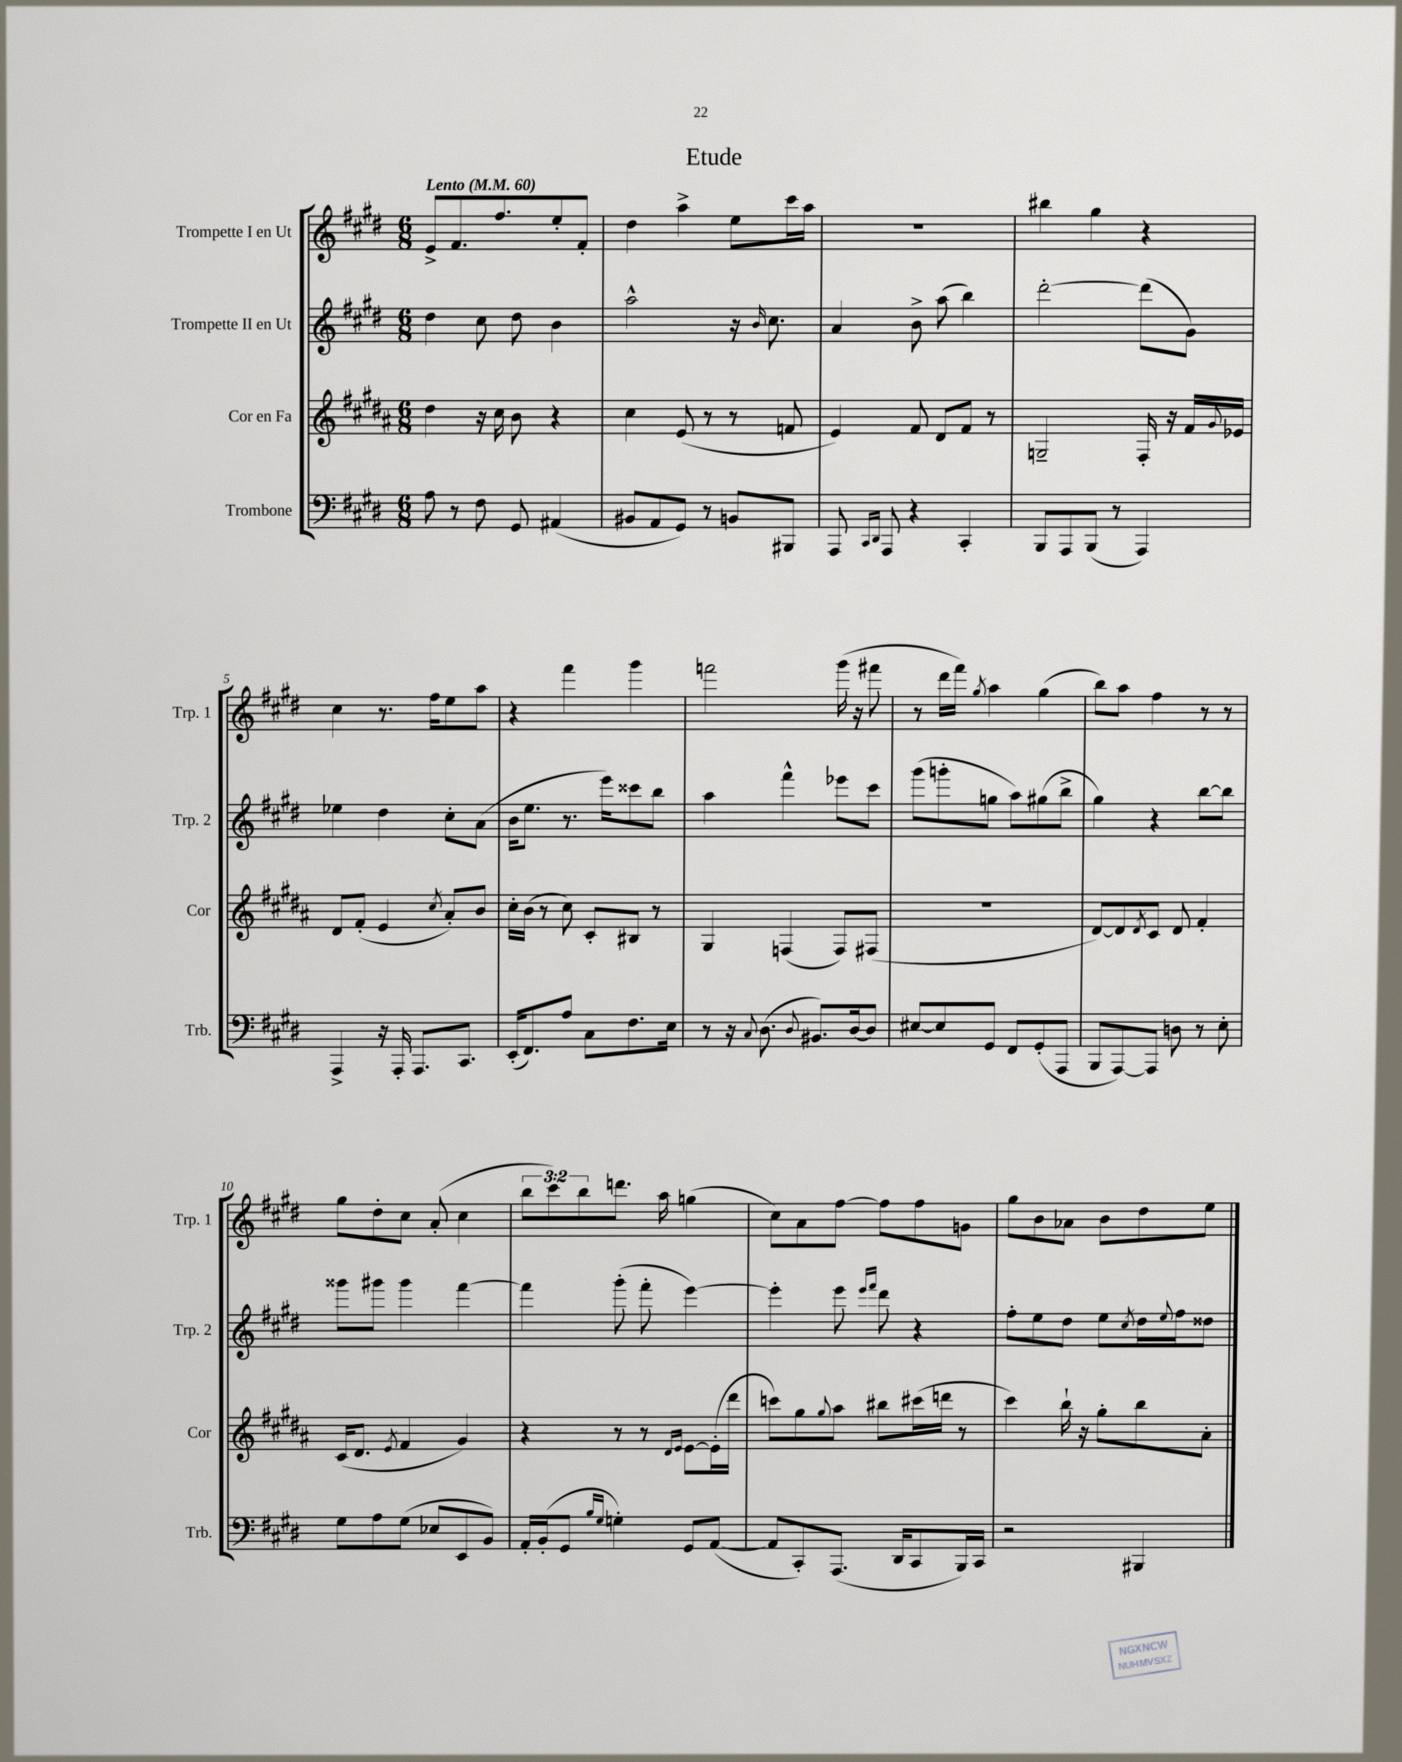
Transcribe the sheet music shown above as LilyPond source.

\header { title = "Etude" }
<<
\new StaffGroup <<
\new Staff = "s0" \with { instrumentName = "Trompette I en Ut" shortInstrumentName = "Trp. 1" } {
    \clef treble \key e \major \numericTimeSignature \time 6/8 \override Staff.TupletNumber.text = #tuplet-number::calc-fraction-text \tempo "Lento" 4 = 60
    e'8-> fis'8. fis''8. e''8-. fis'8-. |
    dis''4 a''4-> e''8 cis'''16 a''16 |
    R2. |
    bis''4 gis''4 r4 |
    cis''4 r8. fis''16 e''8 a''8 |
    r4 fis'''4 gis'''4 |
    f'''2 gis'''16( r16 fis'''8 |
    r8 dis'''16 fis'''16) \acciaccatura { gis''8 } a''4 gis''4( |
    b''8) a''8 fis''4 r8 r8 |
    gis''8 dis''8-. cis''8 a'8-.( cis''4 |
    \tuplet 3/2 { b''8 cis'''8) b''8 } d'''8. a''16 g''4( |
    cis''8) a'8 fis''8~ fis''8 fis''8 g'8 |
    gis''8 b'8 aes'8 b'8 dis''8 e''8 \bar "|." |
}
\new Staff = "s1" \with { instrumentName = "Trompette II en Ut" shortInstrumentName = "Trp. 2" } {
    \clef treble \key e \major \numericTimeSignature \time 6/8
    dis''4 cis''8 dis''8 b'4 |
    a''2-^ r16 \grace { b'16 } cis''8. |
    a'4 b'8-> a''8( b''4) |
    dis'''2~-. dis'''8( gis'8) |
    ees''4 dis''4 cis''8-. a'8( |
    b'16 e''8. r8. e'''16) cisis'''8 b''8 |
    a''4 fis'''4-^ ees'''8 cis'''8 |
    gis'''8( g'''8-. g''8 a''8) gis''8( b''8-> |
    gis''4) r4 b''8~ b''8 |
    gisis'''8 gis'''8 gis'''4 fis'''4~ |
    fis'''4 gis'''8-.( fis'''8-. e'''4~) |
    e'''4-. e'''8 \grace { e'''16 fis'''16 } dis'''8 r4 |
    fis''8-. e''8 dis''8 e''8 \acciaccatura { cis''8 } dis''16 \appoggiatura { e''8 } fis''16 disis''8 \bar "|." |
}
\new Staff = "s2" \with { instrumentName = "Cor en Fa" shortInstrumentName = "Cor" } {
    \clef treble \key b \major \numericTimeSignature \time 6/8
    dis''4 r16 cis''16 b'8 r4 |
    cis''4 e'8( r8 r8 f'8 |
    e'4) fis'8 dis'8 fis'8 r8 |
    g2-- fis16-. r16 fis'16 \appoggiatura { gis'8 } ees'16 |
    dis'8 fis'8-.( e'4 \acciaccatura { cis''8 } ais'8-.) b'8 |
    cis''16-. b'16( r8 cis''8) cis'8-. bis8 r8 |
    gis4 f4( f8) fis8( |
    R2. |
    dis'8~) dis'8 \acciaccatura { dis'8 } cis'8 dis'8 fis'4-. |
    cis'16( dis'8. \acciaccatura { e'8 } fis'4 gis'4) |
    r4 r8 r8 \grace { dis'16 e'16 } e'8~ e'16-.( dis'''16 |
    c'''8) gis''8 \appoggiatura { gis''8 } ais''8 bis''8 cis'''16( d'''16 r8 |
    cis'''4) b''16-! r16 gis''8-. b''8 ais'8-. \bar "|." |
}
\new Staff = "s3" \with { instrumentName = "Trombone" shortInstrumentName = "Trb." } {
    \clef bass \key e \major \numericTimeSignature \time 6/8
    a8 r8 fis8 gis,8 ais,4( |
    bis,8 a,8 gis,8) r8 b,8 bis,,8 |
    a,,8 \grace { cis,16 dis,16 } a,,8 r4 cis,4-. |
    b,,8 a,,8 b,,8( r8 a,,4) |
    a,,4-> r16 a,,16-. a,,8. cis,8. |
    e,16-.( fis,8.) a8 cis8 fis8. e16 |
    r8 r16 \appoggiatura { cis8 } dis8.( \appoggiatura { dis8 } bis,8.) dis16~ dis8 |
    eis8~ eis8 gis,8 fis,8 gis,8-.( a,,8 |
    b,,8 a,,8~) a,,8 d8 r8 e8-. |
    gis8 a8 gis8( ees8 e,8 b,8) |
    a,16-. b,16-.( gis,8 \grace { b16 gis16 } g4-.) gis,8 a,8~( |
    a,8 cis,8-.) a,,8.( dis,16 cis,8 b,,16) cis,16 |
    r2 bis,,4 \bar "|." |
}
>>
>>
